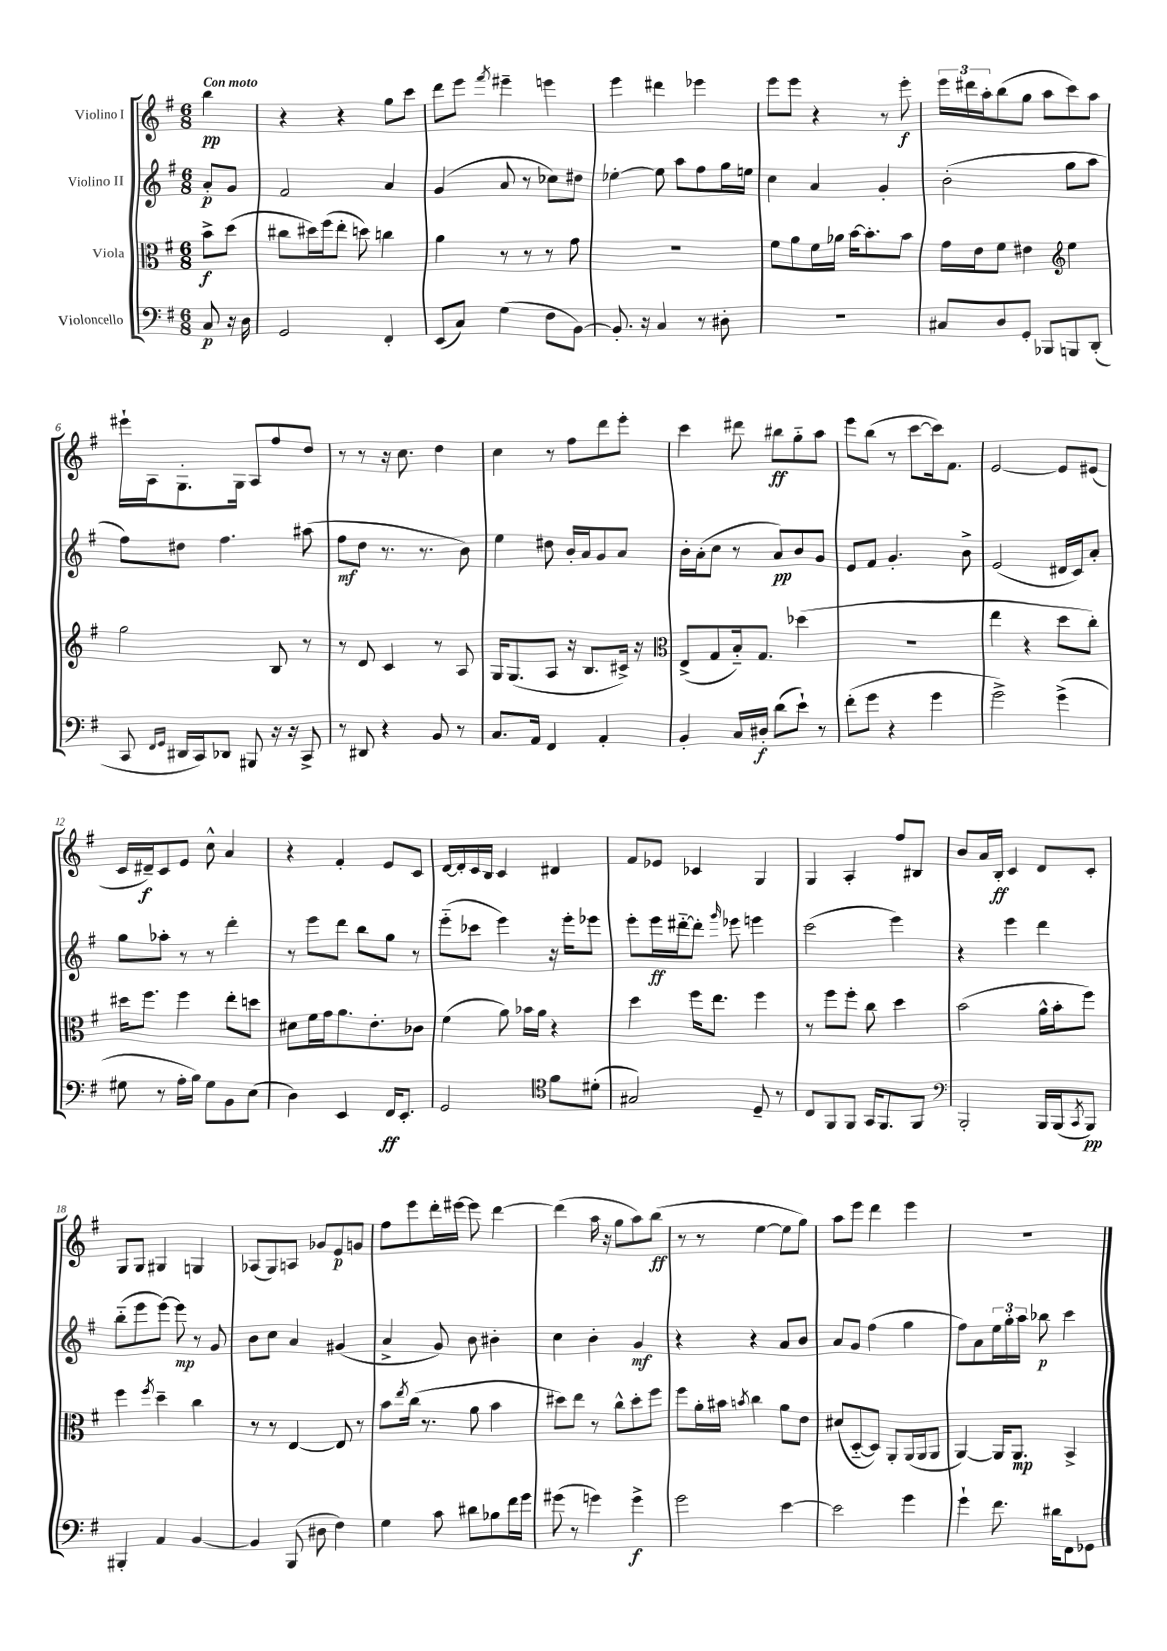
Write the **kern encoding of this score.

**kern	**dynam	**kern	**dynam	**kern	**dynam	**kern	**dynam
*part4	*part4	*part3	*part3	*part2	*part2	*part1	*part1
*staff4	*staff4	*staff3	*staff3	*staff2	*staff2	*staff1	*staff1
*I"Violoncello	*	*I"Viola	*	*I"Violino II	*	*I"Violino I	*
*clefF4	*	*clefC3	*	*clefG2	*	*clefG2	*
*k[f#]	*	*k[f#]	*	*k[f#]	*	*k[f#]	*
*M6/8	*	*M6/8	*	*M6/8	*	*M6/8	*
=	=	=	=	=	=	=	=
!	!	!	!	!	!	!LO:TX:a:B:t=Con moto	!
8C/	p	8b^\L	f	8a'/L	p	4bb\	pp
16r	.	(8dd\J	.	8g/J	.	.	.
16D\	.	.	.	.	.	.	.
=1	=1	=1	=1	=1	=1	=1	=1
2GG/	.	8cc#X\L	.	2f#/	.	4r	.
.	.	16dd#X\L)	.	.	.	.	.
.	.	(16ff#\J	.	.	.	.	.
.	.	8ee'\J	.	.	.	4r	.
.	.	8ddn\)	.	.	.	.	.
4FF#'/	.	4ccn\	.	4a/	.	8gg\L	.
.	.	.	.	.	.	8ccc\J	.
=2	=2	=2	=2	=2	=2	=2	=2
(8EE/L	.	4a\	.	(4g/	.	8ddd\L	.
8C/J)	.	.	.	.	.	8eee\J	.
.	.	.	.	.	.	8qfff#/	.
(4G\	.	8r	.	8a/	.	4eee#X~\	.
.	.	8r	.	8r	.	.	.
8F#\L	.	8r	.	8cc-X\L)	.	4eeen\	.
[8BB\J)	.	8g\	.	8dd#X\J	.	.	.
=3	=3	=3	=3	=3	=3	=3	=3
8.BB'/]	.	2.r	.	[4ee-X'\	.	4eee\	.
16r	.	.	.	.	.	.	.
4C/	.	.	.	8ee-\]	.	4ddd#X\	.
.	.	.	.	8aa\L	.	.	.
8r	.	.	.	8ff#\	.	4eee-X\	.
8D#X'\	.	.	.	16gg\L	.	.	.
.	.	.	.	16een\JJ	.	.	.
=4	=4	=4	=4	=4	=4	=4	=4
2.r	.	8f#\L	.	4cc\	.	8eee\L	.
.	.	8a\	.	.	.	8eee\J	.
.	.	16f#\L	.	4a/	.	4r	.
.	.	16a-X\JJ	.	.	.	.	.
.	.	[16b\KL	.	.	.	.	.
.	.	8.b'\]	.	.	.	.	.
.	.	.	.	4g'/	.	8r	.
.	.	8b\J	.	.	.	8eee'\	f
=5	=5	=5	=5	=5	=5	=5	=5
8C#X/L	.	16g\LL	.	(2b'\	.	24eee\LL	.
.	.	.	.	.	.	24ddd#X\	.
.	.	16e\J	.	.	.	.	.
.	.	.	.	.	.	24aa'\J	.
8D/	.	8f#\J	.	.	.	(8bb\	.
8GG'/J	.	4e#X\	.	.	.	8gg\J	.
8BBB-X/L	.	.	.	.	.	8aa\L	.
*	*	*clefG2	*	*	*	*	*
8BBBn/	.	4ee\	.	8gg\L	.	8ccc\)	.
(8DD'/J	.	.	.	8aa\J	.	8aa\J	.
!!LO:LB:g=z
=6	=6	=6	=6	=6	=6	=6	=6
8CC/	.	2gg\	.	8ff#\L)	.	16eee#X`\LL	.
.	.	.	.	.	.	16A\J	.
16qqFF#/LL	.	.	.	.	.	.	.
16qqGG/JJ	.	.	.	.	.	.	.
16DD#X/LL	.	.	.	8dd#X\J	.	8.G'\	.
16CC/J)	.	.	.	.	.	.	.
8DD-X/J	.	.	.	4.ff#\	.	.	.
.	.	.	.	.	.	16G\Jk	.
8BBB#X/	.	.	.	.	.	8A/L	.
16r	.	8B/	.	.	.	8ff#/	.
16r	.	.	.	.	.	.	.
8CC^/	.	8r	.	(8aa#X\	.	8dd/J	.
=7	=7	=7	=7	=7	=7	=7	=7
8r	.	8r	.	8ff#\L	mf	8r	.
8DD#X/	.	8d/	.	8dd\J	.	8r	.
4r	.	4c/	.	8.r	.	16r	.
.	.	.	.	.	.	8.cc\	.
.	.	.	.	8.r	.	.	.
8BB/	.	8r	.	.	.	4dd\	.
8r	.	8A/	.	8b\)	.	.	.
=8	=8	=8	=8	=8	=8	=8	=8
8.C/L	.	16G/KL	.	4ee\	.	4cc\	.
.	.	(8.G/	.	.	.	.	.
16AA/Jk	.	.	.	.	.	.	.
4FF#/	.	8A/J	.	8dd#X\	.	8r	.
.	.	16r	.	16b'/LL	.	8ff#\L	.
.	.	8.B/L	.	16a/J	.	.	.
4AA'/	.	.	.	8g/	.	8ddd\	.
.	.	16c#X^/Jk)	.	8a/J	.	8eee'\J	.
.	.	16r	.	.	.	.	.
=9	=9	=9	=9	=9	=9	=9	=9
*	*	*clefC3	*	*	*	*	*
4BB'/	.	(8E^/L	.	16b'\LL	.	4ccc\	.
.	.	.	.	(16a'\J	.	.	.
.	.	8G/	.	8cc\J	.	.	.
16C/LL	.	16B/k)	.	8r	.	8ddd#X\	.
16D#X'/JJ	f	8.G/J	.	.	.	.	.
(8d\L	.	.	.	8a/L)	pp	8bb#X\L	ff
8e`\J)	.	(4dd-X\	.	8b/	.	8gg\	.
8r	.	.	.	8g/J	.	8aa\J	.
=10	=10	=10	=10	=10	=10	=10	=10
(8f#'\L	.	2.r	.	8e/L	.	8eee\L	.
8g\J	.	.	.	8f#/J	.	(8bb\J	.
4r	.	.	.	4.g'/	.	8r	.
.	.	.	.	.	.	[8ccc\L	.
4g\	.	.	.	.	.	16ccc\k])	.
.	.	.	.	.	.	8.f#\J	.
.	.	.	.	8b^\	.	.	.
=11	=11	=11	=11	=11	=11	=11	=11
2g^\)	.	4ee\	.	(2e/	.	[2e/	.
.	.	4r	.	.	.	.	.
(4g^\	.	8dd\L	.	16d#X/LL	.	8e/L]	.
.	.	.	.	16c/J)	.	.	.
.	.	8cc'\J)	.	8a'/J	.	(8e#X/J	.
!!LO:LB:g=z
=12	=12	=12	=12	=12	=12	=12	=12
8G#X\	.	16dd#X\KL	.	8gg\L	.	16c/LL	.
.	.	8.ff#\J	.	.	.	16d#X~/J)	f
8r	.	.	.	8aa-X'\J	.	8c/	.
16A'\LL	.	4ff#\	.	8r	.	8e/J	.
16B\JJ)	.	.	.	.	.	.	.
8G#\L	.	.	.	8r	.	8cc^^\	.
8BB\	.	8ee'\L	.	4ddd'\	.	4a/	.
(8E\J	.	8ddn\J	.	.	.	.	.
=13	=13	=13	=13	=13	=13	=13	=13
4D\)	.	8d#X\L	.	8r	.	4r	.
.	.	16f#\L	.	8eee\L	.	.	.
.	.	16g\J	.	.	.	.	.
4EE/	.	8.a\	.	8ddd\J	.	4f#'/	.
.	.	.	.	8bb\L	.	.	.
.	.	8.e'\	.	.	.	.	.
16FF#/KL	ff	.	.	8gg\J	.	8e/L	.
8.EE'/J	.	.	.	.	.	.	.
.	.	8c-X\J	.	8r	.	8c/J	.
=14	=14	=14	=14	=14	=14	=14	=14
2GG/	.	(4f#\	.	(8eee\L	.	[16d/LL	.
.	.	.	.	.	.	16d'/]	.
.	.	.	.	8ccc-X\J	.	16c/	.
.	.	.	.	.	.	16B/JJ	.
.	.	8a\)	.	4eee\)	.	4c/	.
.	.	16b-X\LL	.	.	.	.	.
.	.	16a\JJ	.	.	.	.	.
*clefC4	*	*	*	*	*	*	*
8f#\L	.	4r	.	16r	.	4d#X/	.
.	.	.	.	16eee'\KL	.	.	.
(8d#X'\J	.	.	.	8eee-X\J	.	.	.
=15	=15	=15	=15	=15	=15	=15	=15
2G#X/)	.	4dd\	.	8eee'\L	.	8f#/L	.
.	.	.	.	16eee\L	ff	8e-X/J	.
.	.	.	.	[16ddd#X\J	.	.	.
.	.	16ff#\KL	.	8ddd#'\J]	.	4c-X/	.
.	.	8.ee\J	.	.	.	.	.
.	.	.	.	16qqggg/	.	.	.
.	.	.	.	8eee-X\	.	.	.
8D~/	.	4ff#\	.	4eeen\	.	4G/	.
8r	.	.	.	.	.	.	.
=16	=16	=16	=16	=16	=16	=16	=16
8C/L	.	8r	.	(2ccc\	.	4G/	.
8FF#/	.	8ff#\L	.	.	.	.	.
8FF#/J	.	8ff#'\J	.	.	.	4A'/	.
16GG/KL	.	8cc\	.	.	.	.	.
8.FF#/	.	.	.	.	.	.	.
.	.	4dd\	.	4eee\)	.	8ff#/L	.
8FF#/J	.	.	.	.	.	8B#X/J	.
=17	=17	=17	=17	=17	=17	=17	=17
*clefF4	*	*	*	*	*	*	*
2BBB'/	.	(2b\	.	4r	.	8b/L	.
.	.	.	.	.	.	16a/L	.
.	.	.	.	.	.	16B'/JJ	ff
.	.	.	.	4eee\	.	4c/	.
16BBB/LL	.	16a^^\LL	.	4ddd\	.	8d/L	.
(16BBB/J	.	16b'\J	.	.	.	.	.
8qCC/	.	.	.	.	.	.	.
8BBB/J)	pp	8ff#\J)	.	.	.	8c'/J	.
!!LO:LB:g=z
=18	=18	=18	=18	=18	=18	=18	=18
4BBB#X'/	.	4ff#\	.	(8bb\L	.	8G/L	.
.	.	.	.	8eee\	.	8G/J	.
.	.	8qff#/	.	.	.	.	.
4AA/	.	4dd~\	.	[8eee\J)	.	4G#X/	.
.	.	.	.	8eee\]	mp	.	.
[4BB/	.	4cc\	.	8r	.	4Gn/	.
.	.	.	.	8g/	.	.	.
=19	=19	=19	=19	=19	=19	=19	=19
4BB/]	.	8r	.	8b\L	.	(8A-X/L	.
.	.	8r	.	8cc\J	.	8G/)	.
(8BBB/	.	[4E/	.	4a/	.	8An/J	.
8D#X\	.	.	.	.	.	8g-X/L	.
4F#\)	.	8E/]	.	(4g#X/	.	8e/	p
.	.	8r	.	.	.	8gn/J	.
=20	=20	=20	=20	=20	=20	=20	=20
4G\	.	8b\L	.	4a^/	.	8ff#\L	.
.	.	8qee/	.	.	.	.	.
.	.	(16cc\Jk	.	.	.	8eee\	.
.	.	8.r	.	.	.	.	.
8c\	.	.	.	8g/)	.	16ddd'\L	.
.	.	.	.	.	.	[16eee#X\JJ	.
8d#X\L	.	8a\	.	8b\	.	8eee#\]	.
8B-X\	.	4b\	.	4b#X'\	.	[4ddd\	.
16f#\L	.	.	.	.	.	.	.
16g\JJ	.	.	.	.	.	.	.
=21	=21	=21	=21	=21	=21	=21	=21
(8g#X\	.	8dd#X\L)	.	4cc\	.	(4ddd\]	.
8r	.	8ee\J	.	.	.	.	.
4gn\)	.	8r	.	4b'\	.	16aa\	.
.	.	.	.	.	.	16r	.
.	.	8cc^^\L	.	.	.	8gg\L	.
4g^\	f	8dd#'\	.	4g/	mf	8aa\)	.
.	.	8ff#\J	.	.	.	(8bb\J	ff
=22	=22	=22	=22	=22	=22	=22	=22
2g\	.	8ff#\L	.	4r	.	8r	.
.	.	16a'\L	.	.	.	8r	.
.	.	16b#X\JJ	.	.	.	.	.
.	.	8qbn/	.	.	.	.	.
.	.	4cc\	.	4r	.	[4ee\	.
[4e\	.	8a\L	.	8a/L	.	8ee\L]	.
.	.	8e\J	.	8b/J	.	8gg\J)	.
=23	=23	=23	=23	=23	=23	=23	=23
2e\]	.	(8d#X/L	.	8a/L	.	8aa\L	.
.	.	[8D/	.	8g/J	.	8eee\J	.
.	.	8D/J])	.	(4ff#\	.	4ddd\	.
.	.	8AA'/L	.	.	.	.	.
4g\	.	(16AA/L	.	4gg\	.	4eee\	.
.	.	16AA/J	.	.	.	.	.
.	.	8AA/J	.	.	.	.	.
=24	=24	=24	=24	=24	=24	=24	=24
4g`\	.	[4AA/)	.	8ff#\L)	.	2.r	.
.	.	.	.	8a\	.	.	.
8.f#\	.	16AA/KL]	.	24ee\L	.	.	.
.	.	.	.	24gg'\	.	.	.
.	.	8.AA/J	mp	.	.	.	.
.	.	.	.	24aa\JJ	.	.	.
.	.	.	.	8bb-X\	p	.	.
16d#X\KL	.	.	.	.	.	.	.
8FF#\	.	4BB^/	.	4ccc\	.	.	.
8GG-X\J	.	.	.	.	.	.	.
==	==	==	==	==	==	==	==
*-	*-	*-	*-	*-	*-	*-	*-
